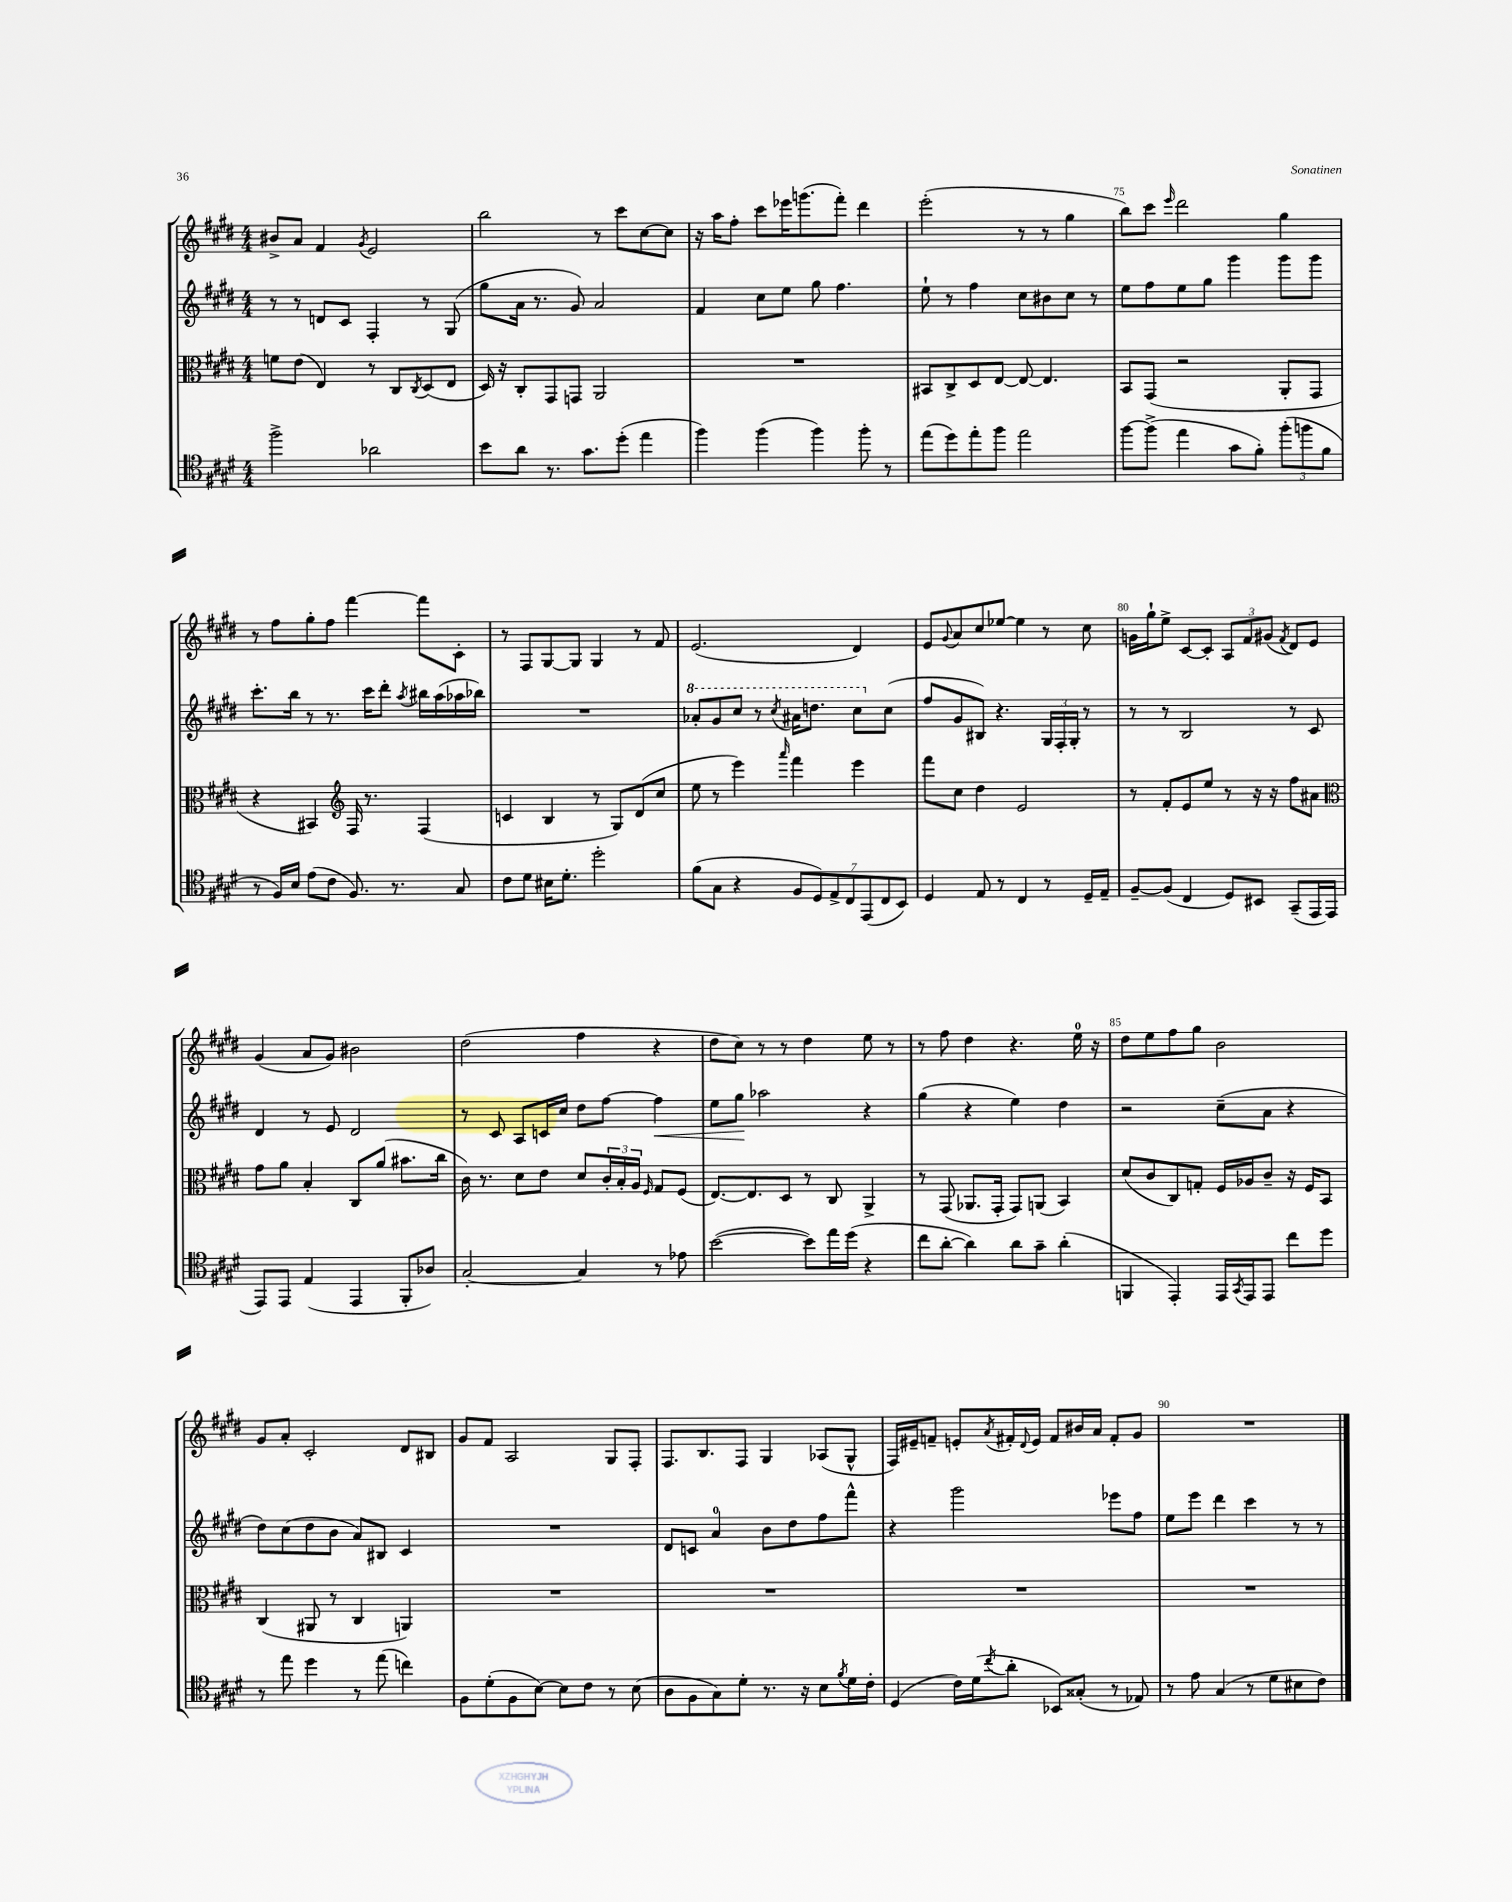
<<
\new StaffGroup <<
\new Staff = "s0" {
    \clef treble \key e \major \numericTimeSignature \time 4/4
    bis'8-> a'8 fis'4 \acciaccatura { gis'8 } e'2 |
    b''2 r8 cis'''8 cis''8~ cis''8 |
    r16 a''16 fis''8-. cis'''8 ees'''16 g'''8.( fis'''8-.) dis'''4 |
    e'''2-.( r8 r8 gis''4 |
    b''8) cis'''8 \grace { e'''16 } dis'''2 gis''4 |
    r8 fis''8 gis''8-. fis''8 fis'''4~ fis'''8 cis'8-. |
    r8 fis8 gis8~ gis8 gis4 r8 fis'8 |
    e'2.( dis'4) |
    e'8 \appoggiatura { gis'8 } a'8 cis''8 ees''8~ ees''4 r8 cis''8 |
    g'16 gis''16-! e''8-> cis'8~ cis'8-. \tuplet 3/2 { a8 fis'8 gis'8( } \acciaccatura { fis'8 } dis'8) e'8 |
    gis'4( a'8 gis'8) bis'2 |
    dis''2( fis''4 r4 |
    dis''8 cis''8) r8 r8 dis''4 e''8 r8 |
    r8 fis''8 dis''4 r4. e''16-0 r16 |
    dis''8 e''8 fis''8 gis''8 b'2 |
    gis'8 a'8-. cis'2-. dis'8 bis8 |
    gis'8 fis'8 a2 gis8 fis8-. |
    fis8. b8. fis8 gis4 aes8( gis8-^ |
    fis16) eis'16-- f'8-- e'8-. \acciaccatura { a'8 } fis'16-. \appoggiatura { dis'8 } e'16 fis'8 bis'16 a'16 fis'8-. gis'8 |
    R1 \bar "|." |
}
\new Staff = "s1" {
    \clef treble \key e \major \numericTimeSignature \time 4/4
    r8 r8 d'8 cis'8 fis4-. r8 gis8( |
    gis''8 a'16 r8. gis'8) a'2 |
    fis'4 cis''8 e''8 gis''8 fis''4. |
    e''8-! r8 fis''4 cis''8 bis'8 cis''8 r8 |
    e''8 fis''8 e''8 gis''8 gis'''4 gis'''8 gis'''8 |
    cis'''8.-. b''16 r8 r8. cis'''16 dis'''8-. \acciaccatura { a''8 } bis''16 a''16( aes''16 bes''16) |
    R1 |
    \ottava #1 aes''8-. gis''8 cis'''8 r8 \acciaccatura { cis'''8 } ais''16 d'''8. cis'''8 \ottava #0 cis''8( |
    fis''8 gis'8 bis8) r4. \tuplet 3/2 { gis16 fis16-. gis16-. } r8 |
    r8 r8 b2 r8 cis'8 |
    dis'4 r8 e'8 dis'2 |
    r8 cis'8 a8 c'16 cis''16 dis''8 fis''8~ fis''4\< |
    e''8 gis''8\! aes''2 r4 |
    gis''4( r4 e''4) dis''4 |
    r2 cis''8--( a'8 r4 |
    dis''8) cis''8( dis''8 b'8 a'8) bis8 cis'4 |
    R1 |
    dis'8 c'8 a'4-0 b'8 dis''8 fis''8 fis'''8-^ |
    r4 gis'''2 ees'''8 fis''8 |
    e''8 e'''8 dis'''4 cis'''4 r8 r8 \bar "|." |
}
\new Staff = "s2" {
    \clef alto \key e \major \numericTimeSignature \time 4/4
    f'8 e'8( e4) r8 cis8 \acciaccatura { cis8 } dis8( e8 |
    dis16) r16 cis8-. gis,8 g,8 a,2 |
    R1 |
    bis,8 cis8-> dis8 e8~ e8~ e4. |
    b,8 gis,8( r2 a,8-. gis,8 |
    r4 bis,4) \clef treble fis16 r8. fis4( |
    c'4 b4 r8 gis8) dis'8( cis''8 |
    e''8 r8 e'''4) \grace { a'''16 } fis'''4 e'''4 |
    fis'''8 cis''8 dis''4 e'2 |
    r8 fis'8-. e'8 e''8 r8 r16 r16 fis''8 ais'8 |
    \clef alto gis'8 a'8 b4-. cis8 a'8( bis'8. cis''16 |
    cis'16) r8. dis'8 e'8 dis'8 \tuplet 3/2 { cis'16-. b16-. a16 } \grace { fis16 } gis8 fis8( |
    e8.~) e8. dis8 r8 cis8 a,4-> |
    r8 gis,8( aes,8. gis,16-. gis,8) a,8( b,4) |
    dis'8( cis'8 cis8) g8-. fis16 aes16 cis'8-- r16 fis16 b,8 |
    cis4( ais,8 r8 cis4 a,4) |
    R1 |
    R1 |
    R1 |
    R1 \bar "|." |
}
\new Staff = "s3" {
    \clef tenor \key e \major \numericTimeSignature \time 4/4
    fis''2-> aes'2 |
    b'8 a'8 r8. gis'8. dis''8-.( e''4 |
    fis''4) fis''4( fis''4) fis''8-. r8 |
    e''8( dis''8) e''8-. fis''8 e''2 |
    fis''8~ fis''8->( e''4 gis'8 fis'8-.) \tuplet 3/2 { fis''8-.( f''8 fis'8 } |
    r8 fis16) b16 e'8( cis'8 fis8.) r8. gis8 |
    cis'8 dis'8 bis16 dis'8.-. dis''2-. |
    fis'8( gis8 r4 \tuplet 7/4 { fis8 dis8) e8-> cis8 e,8( cis8 b,8) } |
    dis4 e8 r8 cis4 r8 dis16-- e16-- |
    fis8~-- fis8( cis4 dis8) bis,8 gis,8--( e,16 e,16 |
    e,8) e,8 e4( e,4 fis,8-. aes8) |
    gis2~-. gis4 r8 ees'8 |
    b'2~( b'8) e''16 dis''16( r4 |
    cis''8 a'8~-. a'4) a'8 gis'8-- a'4-.( |
    f,4 e,4-.) e,16 \acciaccatura { gis,8 } e,16 e,8 cis''8 dis''8 |
    r8 e''8 dis''4 r8 e''8( c''4) |
    fis8 dis'8-.( fis8 b8~) b8 cis'8 r8 b8( |
    a8 fis8 gis8) dis'8-. r8. r16 b8 \acciaccatura { fis'8 } dis'16 cis'16-. |
    dis4( cis'16) dis'16( \acciaccatura { cis''8 } a'8-. bes,8) gisis8-.( r8 ees8) |
    r8 e'8 gis4( r8 dis'8 bis8 cis'8) \bar "|." |
}
>>
>>
\layout { \context { \Score currentBarNumber = #71 \override BarNumber.break-visibility = ##(#f #t #t) barNumberVisibility = #(every-nth-bar-number-visible 5) } }
